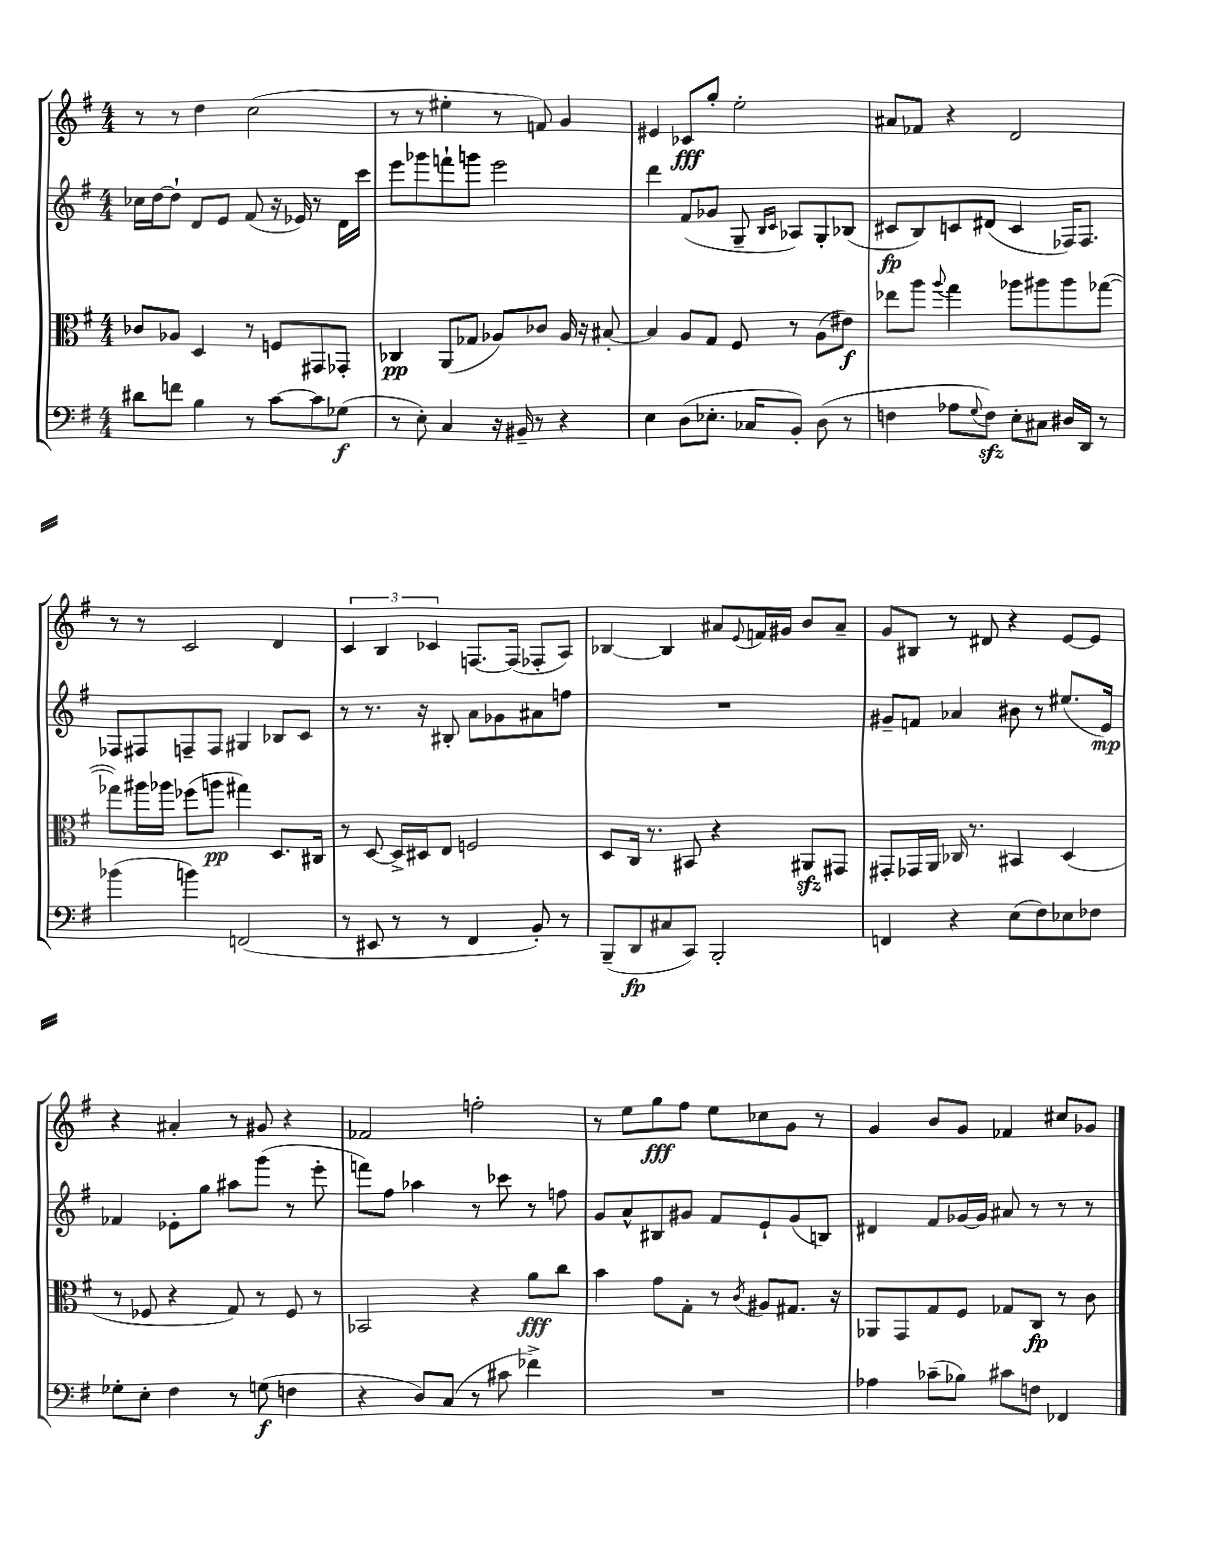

**kern	**kern	**kern	**kern
*staff4	*staff3	*staff2	*staff1
*clefF4	*clefC3	*clefG2	*clefG2
*k[f#]	*k[f#]	*k[f#]	*k[f#]
*M4/4	*M4/4	*M4/4	*M4/4
8d#\L	8c-/L	16cc-\LL	8r
.	.	[16dd\J	.
8f\J	8A-/J	8dd`\]J	8r
4B\	4D/	8d/L	4dd\
.	.	8e/J	.
8r	8r	(8f#/	(2cc\
[8c\L	8F/L	16r	.
.	.	16e-/)	.
8c\]	8GG#/	8r	.
(8G-\J	8GG-'/J	16d\LL	.
.	.	16ccc\JJ	.
=	=	=	=
8r	4C-/	8eee\L	8r
8E'\)	.	8ggg-\	8r
4C/	(8AA/L	8fff`\	4ee#'\
.	8G-/J	8ggg\J	.
16r	8A-/L)	2eee\	8r
16BB#~/	.	.	.
8r	8c-/J	.	8f/)
4r	16A-/	.	4g/
.	16r	.	.
.	[8B#'/	.	.
=	=	=	=
4E\	4B#/]	4ddd\	4e#/
(8D\L	8A/L	(8f#/L	8c-/L
8.E-'\J	8G/J	8g-/J	8gg'/J
.	8F#/	8G~/	2ee'\
16C-/LK	.	.	.
.	.	16qqB/LL	.
.	.	16qqc/JJ	.
8BB'/J)	8r	8A-/L)	.
(8D\	(8A\L	8G'/	.
8r	8e#\J)	(8B-/J	.
=	=	=	=
4F\	8ee-\L	8c#/L	8a#/L
.	8aa\J	8B/)	8f-/J
.	8qqaa/	.	.
8A-\L	4gg\	8c/	4r
8qqG/	.	.	.
8F\J)	.	(8d#/J	.
8E'\L	8aa-\L	4c/	2d/
8C#\J	8aa#\	.	.
16D#/LL	8aa#\	16F-/LK)	.
16DD/JJ	.	8.F-/J	.
8r	([8gg-\J	.	.
=	=	=	=
(4b-\	8gg-\]L)	8F-/L	8r
.	16aa#\L	8F#/	8r
.	16aa-\JJ	.	.
4b\)	(8ff-\L	8F~/	2c/
.	8aa\J	8F/J	.
(2FF/	4gg#\)	4G#/	.
.	8.D/L	8B-/L	4d/
.	.	8c/J	.
.	16C#/Jk	.	.
=	=	=	=
8r	8r	8r	6c/
8EE#/	[8D/	8.r	.
.	.	.	6B/
8r	16D^/]LL	.	.
.	16D#/J	16r	.
.	.	.	6c-/
8r	8E/J	8B#'/	.
4FF#/	2F/	8a\L	[8.F/L
.	.	8g-\	.
.	.	.	(16F/]Jk
8BB'/)	.	8a#\	8F-'/L
8r	.	8ff\J	8A/J)
=	=	=	=
(8BBB~/L	8D/L	1r	[4B-/
8DD/	16C/Jk	.	.
.	8.r	.	.
8C#/	.	.	4B-/]
8CC/J)	8BB#/	.	.
2BBB'/	4r	.	8a#/L
.	.	.	8qqe/
.	.	.	16f/L
.	.	.	16g#/JJ
.	8AA#/L	.	8b/L
.	8GG#/J	.	8a#~/J
=	=	=	=
4FF/	8GG#'/L	8g#~/L	8g/L
.	16GG-/L	8f/J	8B#/J
.	16AA/JJ	.	.
4r	16C-/	4a-/	8r
.	8.r	.	.
.	.	.	8d#/
(8E\L	4BB#/	8b#\	4r
8F#\)	.	8r	.
8E-\	(4D/	(8.ee#/L	[8e/L
8F-\J	.	.	8e/]J
.	.	16e/Jk)	.
=	=	=	=
8G-'\L	8r	4f-/	4r
8E'\J	8F-/	.	.
4F#\	4r	8e-'\L	4a#'/
.	.	8gg\J	.
8r	8G/)	8aa#\L	8r
(8G\	8r	(8ggg\J	8g#/
4F\	8F-/	8r	4r
.	8r	8eee'\	.
=	=	=	=
4r	2BB-/	8fff\L)	2f-/
.	.	8ff#\J	.
8D/L)	.	4aa-\	.
(8C/J	.	.	.
8r	4r	8r	2ff'\
8c#\	.	8ccc-\	.
4f-^\)	8a\L	8r	.
.	8cc\J	8ff\	.
=	=	=	=
1r	4b\	8g/L	8r
.	.	8a^^/	8ee\L
.	8g\L	8B#/	8gg\
.	8G'\J	8g#/J	8ff#\J
.	8r	8f#/L	8ee\L
.	8qc/	.	.
.	8A#/L	8e`/	8cc-\
.	8.G#/J	(8g#/	8g\J
.	.	8B/J)	8r
.	16r	.	.
=	=	=	=
4A-\	8AA-/L	4d#/	4g/
.	8GG/	.	.
(8c-~\L	8G/	8f#/L	8b/L
8B-\J)	8F#/J	[16g-/L	8g/J
.	.	16g-/]JJ	.
8c#\L	8G-/L	8a#/	4f-/
8F\J	8C/J	8r	.
4FF-/	8r	8r	8cc#/L
.	8c\	8r	8g-/J
==	==	==	==
*-	*-	*-	*-
